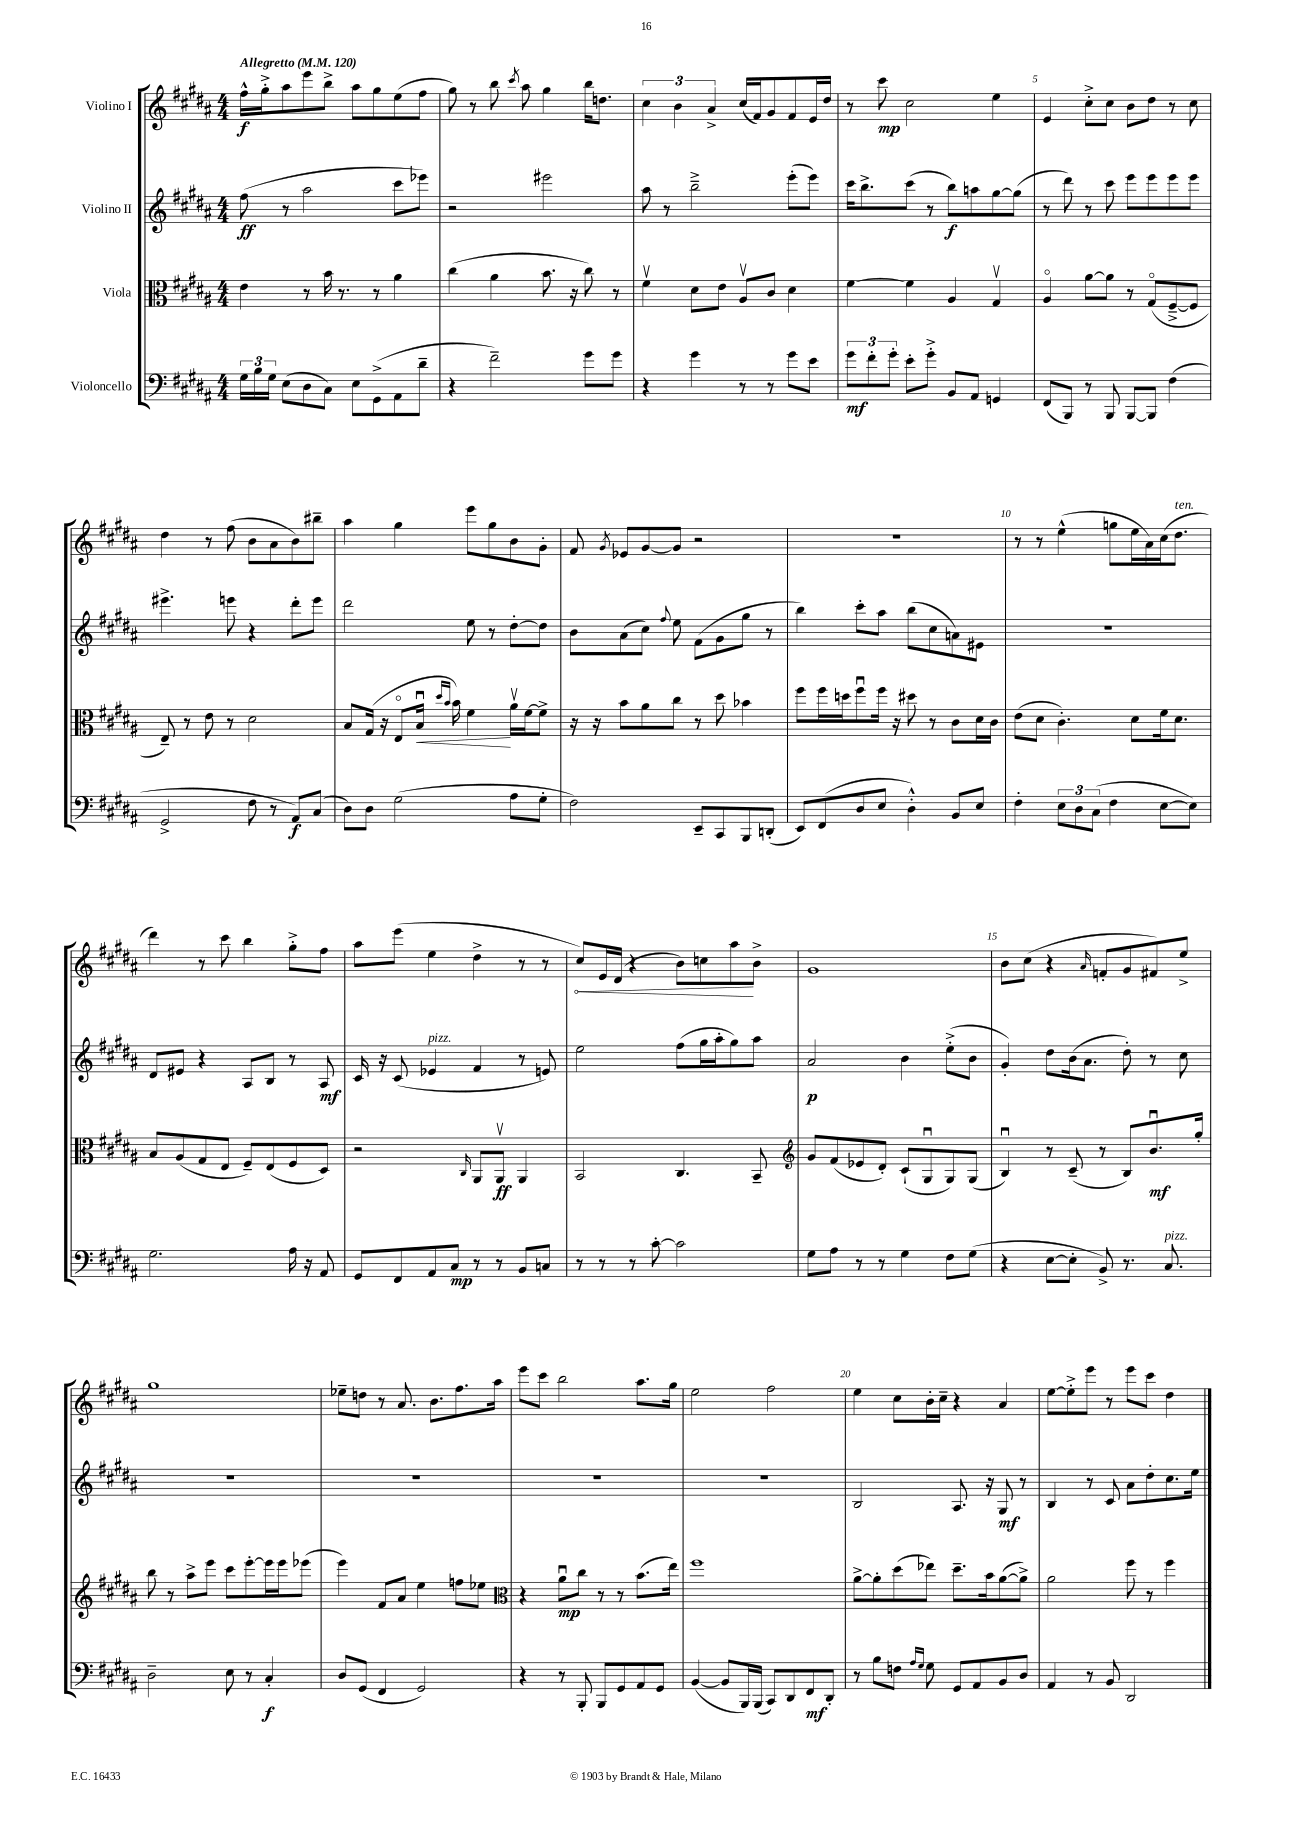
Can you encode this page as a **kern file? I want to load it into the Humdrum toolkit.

**kern	**dynam	**kern	**dynam	**kern	**dynam	**kern	**dynam
*part4	*part4	*part3	*part3	*part2	*part2	*part1	*part1
*staff4	*staff4	*staff3	*staff3	*staff2	*staff2	*staff1	*staff1
*I"Violoncello	*	*I"Viola	*	*I"Violino II	*	*I"Violino I	*
*clefF4	*	*clefC3	*	*clefG2	*	*clefG2	*
*k[f#c#g#d#a#]	*	*k[f#c#g#d#a#]	*	*k[f#c#g#d#a#]	*	*k[f#c#g#d#a#]	*
*M4/4	*	*M4/4	*	*M4/4	*	*M4/4	*
*MM120	*	*MM120	*	*MM120	*	*MM120	*
=1	=1	=1	=1	=1	=1	=1	=1
!	!	!	!	!	!	!LO:TX:a:B:t=Allegretto	!
24G#\LL	.	4e\	.	(8ff#\	ff	16ff#^^\LL	f
24B\	.	.	.	.	.	.	.
.	.	.	.	.	.	16gg#'^\J	.
24G#\JJ	.	.	.	.	.	.	.
(8E\L	.	.	.	8r	.	8aa#\	.
8D#\	.	8r	.	2aa#\	.	8eee\	.
8C#\J)	.	16b\	.	.	.	8bb^\J	.
.	.	8.r	.	.	.	.	.
8E\L	.	.	.	.	.	8aa#\L	.
(8GG#^\	.	8r	.	.	.	8gg#\	.
8AA#\	.	4a#\	.	8ccc#\L	.	(8ee\	.
8d#~\J	.	.	.	8eee-X\J)	.	8ff#\J	.
=2	=2	=2	=2	=2	=2	=2	=2
4r	.	(4cc#\	.	2r	.	8gg#\)	.
.	.	.	.	.	.	8r	.
2f#~\)	.	4a#\	.	.	.	8bb\	.
.	.	.	.	.	.	8qccc#/	.
.	.	.	.	.	.	8aa#\	.
.	.	8.b\	.	2eee#X\	.	4gg#\	.
.	.	16r	.	.	.	.	.
8g#\L	.	8cc#\)	.	.	.	16bb\KL	.
.	.	.	.	.	.	8.ddn\J	.
8g#\J	.	8r	.	.	.	.	.
=3	=3	=3	=3	=3	=3	=3	=3
4r	.	4f#v\	.	8aa#\	.	6cc#\	.
.	.	.	.	8r	.	.	.
.	.	.	.	.	.	6b\	.
4g#\	.	8d#\L	.	2bb~^\	.	.	.
.	.	.	.	.	.	6a#^/	.
.	.	8e\J	.	.	.	.	.
8r	.	8A#v/L	.	.	.	(16cc#/LL	.
.	.	.	.	.	.	16f#/J)	.
8r	.	8c#/J	.	.	.	8g#/	.
8g#\L	.	4d#\	.	(8eee'\L	.	8f#/	.
8e\J	.	.	.	8eee\J)	.	16e/L	.
.	.	.	.	.	.	16dd#/JJ	.
=4	=4	=4	=4	=4	=4	=4	=4
12g#\L	mf	[4f#\	.	16ccc#\KL	.	8r	.
.	.	.	.	8.bb^\	.	.	.
12f#'\	.	.	.	.	.	.	.
.	.	.	.	.	.	8ccc#\	mp
12g#'\J	.	.	.	.	.	.	.
8e'\L	.	4f#\]	.	(8ccc#\J	.	2cc#\	.
8g#'^\J	.	.	.	8r	.	.	.
8BB/L	.	4A#/	.	8bb\L)	f	.	.
8AA#/J	.	.	.	8aan\	.	.	.
4GGn/	.	4G#v/	.	[8gg#\	.	4ee\	.
.	.	.	.	(8gg#\J]	.	.	.
=5	=5	=5	=5	=5	=5	=5	=5
(8FF#/L	.	4A#/	.	8r	.	4e/	.
8BBB/J)	.	.	.	8ddd#\)	.	.	.
8r	.	[8a#\L	.	8r	.	8cc#'^\L	.
8BBB/	.	8a#\J]	.	8ccc#\	.	8cc#\J	.
[8BBB/L	.	8r	.	8eee\L	.	8b\L	.
8BBB/J]	.	(8G#/L	.	8eee\	.	8dd#\J	.
(4F#\	.	[8F#~^/	.	8eee\	.	8r	.
.	.	8F#/J]	.	8eee\J	.	8cc#\	.
!!LO:LB:g=z
=6	=6	=6	=6	=6	=6	=6	=6
2GG#^/	.	8E~/)	.	4.eee#X^\	.	4dd#\	.
.	.	8r	.	.	.	.	.
.	.	8e\	.	.	.	8r	.
.	.	8r	.	8eeen\	.	(8ff#\	.
8F#\	.	2d#\	.	4r	.	8b\L	.
8r	.	.	.	.	.	8a#\	.
8AA#/L)	f	.	.	8ddd#'\L	.	8b\)	.
(8C#/J	.	.	.	8eee\J	.	8bb#X~\J	.
=7	=7	=7	=7	=7	=7	=7	=7
8D#\L)	.	8B/L	.	2ddd#\	.	4aa#\	.
8D#\J	.	(16G#/Jk	.	.	.	.	.
.	.	16r	.	.	.	.	.
(2G#\	.	8E/L	.	.	.	4gg#\	.
!	!	!	!LO:HP:b	!	!	!	!
.	.	16Bu/Jk	<	.	.	.	.
.	.	16qqdd#/LL	.	.	.	.	.
.	.	16qqb/JJ	.	.	.	.	.
.	.	16b\)	.	.	.	.	.
.	.	4f#\	.	8ee\	.	8eee\L	.
.	.	.	.	8r	.	8gg#\	.
8A#\L	.	16a#v\LL	[	[8dd#'\L	.	8b\	.
.	.	[16f#\J	.	.	.	.	.
8G#'\J	.	8f#^\J]	.	8dd#\J]	.	8g#'\J	.
=8	=8	=8	=8	=8	=8	=8	=8
2F#\)	.	16r	.	8b\L	.	8f#/	.
.	.	16r	.	.	.	.	.
.	.	.	.	.	.	8qg#/	.
.	.	8b\L	.	(8a#\	.	8e-X/L	.
.	.	8a#\	.	8cc#\J)	.	[8g#/	.
.	.	.	.	8qqff#/	.	.	.
.	.	8cc#\J	.	8ee\	.	8g#/J]	.
8EE~/L	.	8r	.	(8f#\L	.	2r	.
8CC#/	.	8dd#\	.	8g#\	.	.	.
8BBB/	.	4b-X\	.	8gg#\J	.	.	.
(8DDn'/J	.	.	.	8r	.	.	.
=9	=9	=9	=9	=9	=9	=9	=9
8EE/L)	.	8ff#\L	.	4bb\)	.	1r	.
(8FF#/	.	16ff#\L	.	.	.	.	.
.	.	16ddn\J	.	.	.	.	.
8D#/	.	8ff#u\	.	8ccc#'\L	.	.	.
8E/J	.	16ff#\Jk	.	8aa#\J	.	.	.
.	.	16r	.	.	.	.	.
4D#'^^\)	.	8dd#X\	.	(8bb\L	.	.	.
.	.	8r	.	8cc#\	.	.	.
8BB/L	.	8c#\L	.	8an\)	.	.	.
8E/J	.	16d#\L	.	8e#X\J	.	.	.
.	.	16c#\JJ	.	.	.	.	.
=10	=10	=10	=10	=10	=10	=10	=10
4F#'\	.	(8e\L	.	1r	.	8r	.
.	.	8d#\J	.	.	.	8r	.
12E\L	.	4.c#'\)	.	.	.	(4ee^^\	.
12D#\	.	.	.	.	.	.	.
(12C#\J	.	.	.	.	.	.	.
4F#\	.	.	.	.	.	8ggn\L	.
.	.	8d#\L	.	.	.	16ee\L	.
.	.	.	.	.	.	16a#\)	.
[8E\L	.	16f#\k	.	.	.	(16cc#\J	.
!	!	!	!	!	!	!LO:TX:a:i:t=ten.	!
.	.	8.d#\J	.	.	.	8.dd#\J	.
8E\J])	.	.	.	.	.	.	.
!!LO:LB:g=z
=11	=11	=11	=11	=11	=11	=11	=11
2.G#\	.	8B/L	.	8d#/L	.	4ddd#\)	.
.	.	(8A#/	.	8e#X/J	.	.	.
.	.	8G#/	.	4r	.	8r	.
.	.	8E/J	.	.	.	8ccc#\	.
.	.	8F#~/L)	.	8A#/L	.	4bb\	.
.	.	(8E/	.	8B/J	.	.	.
16A#\	.	8F#/	.	8r	.	8gg#'^\L	.
16r	.	.	.	.	.	.	.
8AA#/	.	8D#/J)	.	8A#/	mf	8ff#\J	.
=12	=12	=12	=12	=12	=12	=12	=12
8GG#/L	.	2r	.	16c#/	.	8aa#\L	.
.	.	.	.	16r	.	.	.
8FF#/	.	.	.	(8c#/	.	(8eee\J	.
!	!	!	!	!LO:TX:a:i:t=pizz.	!	!	!
8AA#/	.	.	.	4e-X/	.	4ee\	.
8C#/J	mp	.	.	.	.	.	.
.	.	16qqC#/	.	.	.	.	.
8r	.	8AA#/L	.	4f#/	.	4dd#^\	.
8r	.	8AA#v/J	ff	.	.	.	.
8BB/L	.	4AA#/	.	8r	.	8r	.
8Cn/J	.	.	.	8en/)	.	8r	.
=13	=13	=13	=13	=13	=13	=13	=13
!	!	!	!	!	!	!	!LO:HP:b
8r	.	2BB/	.	2ee\	.	8cc#/L)	<
8r	.	.	.	.	.	16e/L	.
.	.	.	.	.	.	(16d#/JJ	.
8r	.	.	.	.	.	4r	.
[8c#'\	.	.	.	.	.	.	.
2c#\]	.	4.C#/	.	(8ff#\L	.	8b\L)	.
.	.	.	.	16gg#\L	.	8ccn\	.
.	.	.	.	16aa#'\J	.	.	.
.	.	.	.	8gg#\)	.	8aa#\	.
.	.	8BB~/	.	8aa#\J	.	8b^\J	[
=14	=14	=14	=14	=14	=14	=14	=14
*	*	*clefG2	*	*	*	*	*
8G#\L	.	8g#/L	.	2a#/	p	1g#	.
8A#\J	.	(8f#/	.	.	.	.	.
8r	.	8e-X/	.	.	.	.	.
8r	.	8d#'/J)	.	.	.	.	.
4G#\	.	(8c#`/L	.	4b\	.	.	.
.	.	8G#u/	.	.	.	.	.
8F#\L	.	8G#/)	.	(8ee'^\L	.	.	.
(8G#\J	.	(8G#/J	.	8b\J	.	.	.
=15	=15	=15	=15	=15	=15	=15	=15
4r	.	4Bu/)	.	4g#'/)	.	8b\L	.
.	.	.	.	.	.	(8cc#\J	.
[8E\L	.	8r	.	8dd#\L	.	4r	.
8E'\J]	.	(8c#~/	.	(16b\k	.	.	.
.	.	.	.	8.a#\J	.	.	.
.	.	.	.	.	.	16qqa#/	.
8BB^/)	.	8r	.	.	.	8fn'/L	.
8.r	.	8B/L)	.	8dd#'\)	.	8g#/	.
.	.	8.bu/	mf	8r	.	8f#X/)	.
!LO:TX:a:i:t=pizz.	!	!	!	!	!	!	!
8.C#/	.	.	.	.	.	.	.
.	.	.	.	8cc#\	.	8ee^/J	.
.	.	16gg#'/Jk	.	.	.	.	.
!!LO:LB:g=z
=16	=16	=16	=16	=16	=16	=16	=16
2D#~\	.	8bb\	.	1r	.	1gg#	.
.	.	8r	.	.	.	.	.
.	.	8aa#^\L	.	.	.	.	.
.	.	8eee\J	.	.	.	.	.
8E\	.	8ccc#\L	.	.	.	.	.
8r	.	[8eee'\	.	.	.	.	.
4C#'/	f	16eee\L]	.	.	.	.	.
.	.	16eee\J	.	.	.	.	.
.	.	(8eee-X\J	.	.	.	.	.
=17	=17	=17	=17	=17	=17	=17	=17
8D#/L	.	4eee\)	.	1r	.	8ee-X~\L	.
(8GG#/J	.	.	.	.	.	8ddn\J	.
4FF#/	.	8f#/L	.	.	.	8r	.
.	.	8a#/J	.	.	.	8.a#/	.
2GG#/)	.	4ee\	.	.	.	.	.
.	.	.	.	.	.	8.b\L	.
.	.	8ffn\L	.	.	.	8.ff#\	.
.	.	8ee-X\J	.	.	.	.	.
.	.	.	.	.	.	16aa#\Jk	.
=18	=18	=18	=18	=18	=18	=18	=18
*	*	*clefC3	*	*	*	*	*
4r	.	4r	.	1r	.	8eee\L	.
.	.	.	.	.	.	8ccc#\J	.
8r	.	8a#u\L	mp	.	.	2bb\	.
8BBB'/	.	8cc#\J	.	.	.	.	.
8BBB/L	.	8r	.	.	.	.	.
8GG#/	.	8r	.	.	.	.	.
8AA#/	.	(8.b\L	.	.	.	8.aa#\L	.
8GG#/J	.	.	.	.	.	.	.
.	.	16ee\Jk)	.	.	.	16gg#\Jk	.
=19	=19	=19	=19	=19	=19	=19	=19
([4BB/	.	1ff#	.	1r	.	2ee\	.
8BB/L]	.	.	.	.	.	.	.
16BBB/L)	.	.	.	.	.	.	.
(16BBB/JJ	.	.	.	.	.	.	.
8CC#/L)	.	.	.	.	.	2ff#\	.
8DD#/	.	.	.	.	.	.	.
8FF#/	mf	.	.	.	.	.	.
8DD#'/J	.	.	.	.	.	.	.
=20	=20	=20	=20	=20	=20	=20	=20
8r	.	[8a#^\L	.	2B/	.	4ee\	.
8B\L	.	8a#'\]	.	.	.	.	.
8Fn\J	.	(8dd#\	.	.	.	8cc#\L	.
16qqA#/LL	.	.	.	.	.	.	.
16qqG#/JJ	.	.	.	.	.	.	.
8G#\	.	8ee-X\J)	.	.	.	16b'\L	.
.	.	.	.	.	.	16cc#~\JJ	.
8GG#/L	.	8.dd#~\L	.	8.A#/	.	4r	.
8AA#/	.	.	.	.	.	.	.
.	.	16b\k	.	16r	.	.	.
8BB/	.	([8a#\	.	8G#/	mf	4a#/	.
8D#/J	.	8a#^\J])	.	8r	.	.	.
=21	=21	=21	=21	=21	=21	=21	=21
4AA#/	.	2a#\	.	4B/	.	[8ee\L	.
.	.	.	.	.	.	8ee'^\]	.
8r	.	.	.	8r	.	8eee\J	.
8BB/	.	.	.	8c#/	.	8r	.
2DD#/	.	8ff#\	.	8a#\L	.	8eee\L	.
.	.	8r	.	8dd#'\	.	8ccc#\J	.
.	.	4ff#\	.	8.cc#\	.	4dd#\	.
.	.	.	.	16ee\Jk	.	.	.
==	==	==	==	==	==	==	==
*-	*-	*-	*-	*-	*-	*-	*-
